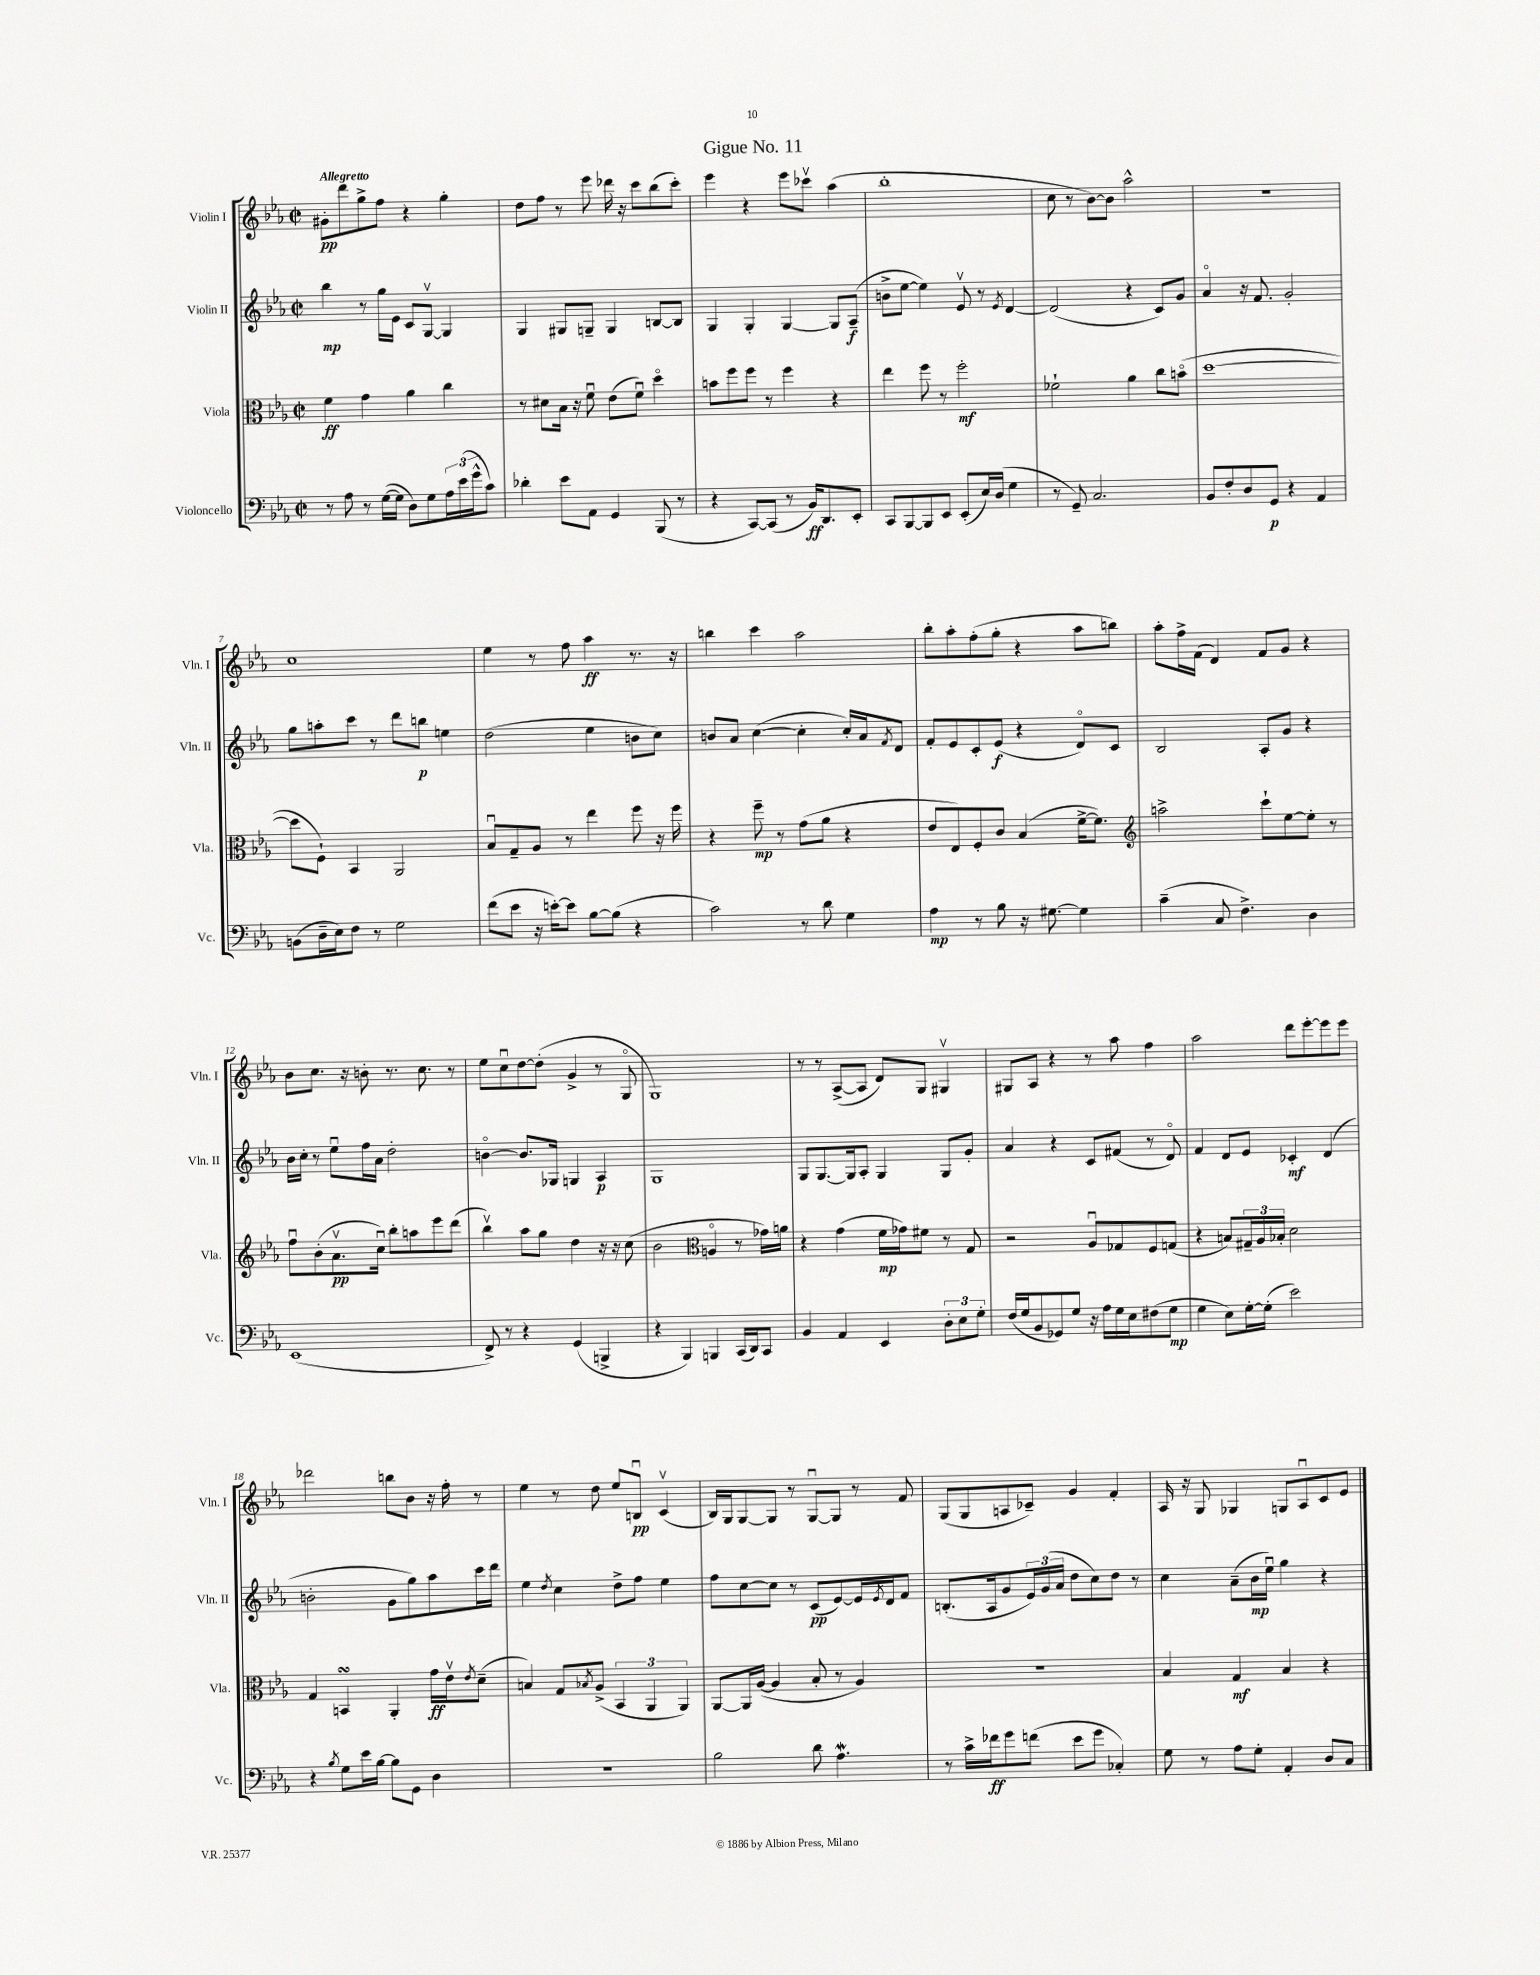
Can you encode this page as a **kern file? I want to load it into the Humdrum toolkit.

**kern	**dynam	**kern	**dynam	**kern	**dynam	**kern	**dynam
*part4	*part4	*part3	*part3	*part2	*part2	*part1	*part1
*staff4	*staff4	*staff3	*staff3	*staff2	*staff2	*staff1	*staff1
*I"Violoncello	*	*I"Viola	*	*I"Violin II	*	*I"Violin I	*
*I'Vc.	*	*I'Vla.	*	*I'Vln. II	*	*I'Vln. I	*
*clefF4	*	*clefC3	*	*clefG2	*	*clefG2	*
*k[b-e-a-]	*	*k[b-e-a-]	*	*k[b-e-a-]	*	*k[b-e-a-]	*
*M2/2	*	*M2/2	*	*M2/2	*	*M2/2	*
*met(c|)	*	*met(c|)	*	*met(c|)	*	*met(c|)	*
=1	=1	=1	=1	=1	=1	=1	=1
!	!	!	!	!	!	!LO:TX:a:B:t=Allegretto	!
8r	.	4f\	ff	4bb-\	mp	8g#X'\L	pp
8A-\	.	.	.	.	.	8ddd\	.
8r	.	4g\	.	8r	.	8gg^\	.
([16G\LL	.	.	.	16gg\LL	.	8ff\J	.
16G\JJ]	.	.	.	16e-\JJ	.	.	.
8D\L)	.	4a-\	.	8c/L	.	4r	.
8G\	.	.	.	[8Gv/J	.	.	.
24A-\L	.	4cc\	.	4G/]	.	4gg'\	.
(24e-\	.	.	.	.	.	.	.
24g^^\J	.	.	.	.	.	.	.
8c\J)	.	.	.	.	.	.	.
=2	=2	=2	=2	=2	=2	=2	=2
4d-X'\	.	8r	.	4G/	.	8dd\L	.
.	.	8d#X\L	.	.	.	8ff\J	.
8e-\L	.	16B-\Jk	.	8G#X/L	.	8r	.
.	.	16r	.	.	.	.	.
8AA-\J	.	8fu\	.	8Gn~/J	.	8eee-\	.
4GG/	.	(8e-\L	.	4G/	.	16ddd-X\	.
.	.	.	.	.	.	16r	.
.	.	8fu\J)	.	.	.	8ccc\L	.
(8BBB-/	.	4dd\	.	[8Bn/L	.	(8bb-\	.
8r	.	.	.	8B/J]	.	8ccc'\J)	.
=3	=3	=3	=3	=3	=3	=3	=3
4r	.	8bn\L	.	4G/	.	4eee-\	.
.	.	8ff\	.	.	.	.	.
[8CC/L)	.	8ff\J	.	4G'/	.	4r	.
(8CC/J]	.	8r	.	.	.	.	.
8r	.	4ff\	.	[4G/	.	8eee-\L	.
16BB-/KL)	ff	.	.	.	.	8ccc-Xv\J	.
8.DD/	.	.	.	.	.	.	.
.	.	4r	.	8G/L]	.	(4aa-\	.
8EE-'/J	.	.	.	(8A-~/J	f	.	.
=4	=4	=4	=4	=4	=4	=4	=4
8CC/L	.	4ee-\	.	8bn^\L	.	1bb-'	.
[8BBB-/	.	.	.	[8ee-\J	.	.	.
8BBB-/]	.	8ff\	.	4ee-\])	.	.	.
8EE-/J	.	8r	.	.	.	.	.
(8EE-'/L	.	2ff'\	mf	8e-v/	.	.	.
16E-/L)	.	.	.	8r	.	.	.
(16D/JJ	.	.	.	.	.	.	.
.	.	.	.	8qe-/	.	.	.
4G\	.	.	.	[4d/	.	.	.
=5	=5	=5	=5	=5	=5	=5	=5
8r	.	2f-X`\	.	(2d/]	.	8cc\	.
8GG~/)	.	.	.	.	.	8r	.
2.C/	.	.	.	.	.	[8b-\L)	.
.	.	.	.	.	.	8b-\J]	.
.	.	4a-\	.	4r	.	2aa-^^\	.
.	.	8cc\L	.	8c/L)	.	.	.
.	.	(8bn\J	.	8g/J	.	.	.
=6	=6	=6	=6	=6	=6	=6	=6
8BB-/L	.	[1dd	.	4a-/	.	1r	.
8F'/	.	.	.	.	.	.	.
8D/	.	.	.	16r	.	.	.
.	.	.	.	8.f/	.	.	.
8GG/J	p	.	.	.	.	.	.
4r	.	.	.	2g'/	.	.	.
4AA-/	.	.	.	.	.	.	.
!!LO:LB:g=z
=7	=7	=7	=7	=7	=7	=7	=7
(8BBn\L	.	8dd\L]	.	8gg\L	.	1cc	.
16D~\L	.	8F`\J)	.	8aan'\	.	.	.
16E-\J)	.	.	.	.	.	.	.
8F\J	.	4BB-/	.	8ccc\J	.	.	.
8r	.	.	.	8r	.	.	.
2G\	.	2AA-/	.	8ddd\L	.	.	.
.	.	.	.	8bbn\J	p	.	.
.	.	.	.	4een\	.	.	.
=8	=8	=8	=8	=8	=8	=8	=8
(8f\L	.	8B-u/L	.	(2dd\	.	4ee-\	.
8e-\J	.	8G~/	.	.	.	.	.
16r	.	8A-/J	.	.	.	8r	.
[16en'\KL)	.	.	.	.	.	.	.
8e\J]	.	8r	.	.	.	8ff\	.
[8B-\L	.	4ee-\	.	4ee-\	.	4aa-\	ff
(8B-\J]	.	.	.	.	.	.	.
4r	.	8ff\	.	8bn\L	.	8.r	.
.	.	16r	.	8cc\J)	.	.	.
.	.	16ff\	.	.	.	16r	.
=9	=9	=9	=9	=9	=9	=9	=9
2c\)	.	4r	.	8bn/L	.	4bbn\	.
.	.	.	.	8a-/J	.	.	.
.	.	8ff~\	mp	([4cc\	.	4ccc\	.
.	.	8r	.	.	.	.	.
8r	.	(8g\L	.	4cc'\]	.	2aa-\	.
8d\	.	8a-\J	.	.	.	.	.
4G\	.	4r	.	16cc'/LL)	.	.	.
.	.	.	.	16a-/J	.	.	.
.	.	.	.	8qf/	.	.	.
.	.	.	.	8d/J	.	.	.
=10	=10	=10	=10	=10	=10	=10	=10
4A-\	mp	8e-/L	.	8f'/L	.	8bb-'\L	.
.	.	8E-/)	.	8e-/	.	8aa-'\	.
8r	.	8F'/	.	8c'/	.	(8ff'\	.
8B-\	.	8c/J	.	(8e-/J	f	8gg'\J	.
16r	.	(4B-/	.	4r	.	4r	.
[8.G#X\	.	.	.	.	.	.	.
4G#\]	.	[16f^\KL	.	8d/L)	.	8aa-\L	.
.	.	8.f\J])	.	.	.	.	.
.	.	.	.	8c/J	.	8bbn\J)	.
=11	=11	=11	=11	=11	=11	=11	=11
*	*	*clefG2	*	*	*	*	*
(4c~\	.	2aan^\	.	2B-/	.	8aa-'\L	.
.	.	.	.	.	.	16ff^\L	.
.	.	.	.	.	.	(16f\JJ	.
8C/	.	.	.	.	.	4d/)	.
4.F^\)	.	.	.	.	.	.	.
.	.	8ccc`\L	.	8A-'/L	.	8f/L	.
.	.	[8ee-\	.	8g/J	.	8g/J	.
4D\	.	8ee-'\J]	.	4r	.	4r	.
.	.	8r	.	.	.	.	.
!!LO:LB:g=z
=12	=12	=12	=12	=12	=12	=12	=12
(1EE-	.	8ffu\L	.	16b-\LL	.	8b-\L	.
.	.	.	.	16cc'\JJ	.	.	.
.	.	(8b-'\	.	8r	.	8.cc\J	.
.	.	8.a-v\	pp	8ee-u\L	.	.	.
.	.	.	.	.	.	16r	.
.	.	.	.	16ff\L	.	8bn'\	.
.	.	16ccu\Jk)	.	16a-\JJ	.	.	.
.	.	8bb-'\L	.	2dd'\	.	8.r	.
.	.	8aan\	.	.	.	.	.
.	.	.	.	.	.	8.cc\	.
.	.	8eee-\	.	.	.	.	.
.	.	(8ddd\J	.	.	.	8r	.
=13	=13	=13	=13	=13	=13	=13	=13
8FF^/)	.	4bb-v\)	.	[4bn\	.	8ee-\L	.
8r	.	.	.	.	.	8ccu\	.
4r	.	8aa-\L	.	8.b/L]	.	[8dd\	.
.	.	8gg\J	.	.	.	(8dd'\J]	.
.	.	.	.	16G-X/Jk	.	.	.
(4GG/	.	4dd\	.	4Gn/	.	4g^/	.
4BBBn^/	.	16r	.	4A-/	p	8r	.
.	.	16r	.	.	.	.	.
.	.	(8cc\	.	.	.	8G/	.
=14	=14	=14	=14	=14	=14	=14	=14
4r	.	2b-\	.	1G	.	1G)	.
4BBB-/)	.	.	.	.	.	.	.
*	*	*clefC3	*	*	*	*	*
4BBBn/	.	4An/	.	.	.	.	.
(16CC/LL	.	8r	.	.	.	.	.
16DD/J)	.	.	.	.	.	.	.
8CC/J	.	16g-X\LL)	.	.	.	.	.
.	.	16an\JJ	.	.	.	.	.
=15	=15	=15	=15	=15	=15	=15	=15
4BB-/	.	4r	.	8G/L	.	8r	.
.	.	.	.	[8.G/	.	8r	.
4AA-/	.	(4g\	.	.	.	([8A-^/L	.
.	.	.	.	16G/k]	.	.	.
.	.	.	.	8A-'/J	.	8A-/J]	.
4EE-/	.	16f\LL	mp	4G/	.	8d/L)	.
.	.	16g-X\J)	.	.	.	.	.
.	.	8f#X\J	.	.	.	8G/J	.
12D'\L	.	8r	.	8G/L	.	4G#Xv/	.
12E-\	.	.	.	.	.	.	.
.	.	8G/	.	8g'/J	.	.	.
12G'\J	.	.	.	.	.	.	.
=16	=16	=16	=16	=16	=16	=16	=16
(16F/LL	.	2r	.	4a-/	.	8G#X/L	.
16G/J	.	.	.	.	.	.	.
8BB-/	.	.	.	.	.	8A-/J	.
8GG-X/)	.	.	.	4r	.	4r	.
8G/J	.	.	.	.	.	.	.
16r	.	8A-u/L	.	8c/L	.	8r	.
16A-\LL	.	.	.	.	.	.	.
16G\	.	8G-X/	.	(8f#X/J	.	8aa-\	.
16E-\J	.	.	.	.	.	.	.
(8F#X\	.	8F/	.	8r	.	4ff\	.
8G\J	mp	(8Gn/J	.	8d/)	.	.	.
=17	=17	=17	=17	=17	=17	=17	=17
4G\	.	4r	.	4f/	.	2aa-\	.
8E-\L)	.	8Bn/L)	.	8d/L	.	.	.
[16G'\L	.	24G#X~/L	.	8e-/J	.	.	.
.	.	24A-/	.	.	.	.	.
(16G'\JJ]	.	.	.	.	.	.	.
.	.	24B-X'/JJ	.	.	.	.	.
2e-\)	.	2d\	.	4c-X'/	mf	8ddd\L	.
.	.	.	.	.	.	[8eee-'\	.
.	.	.	.	(4d/	.	8eee-\]	.
.	.	.	.	.	.	8eee-\J	.
!!LO:LB:g=z
=18	=18	=18	=18	=18	=18	=18	=18
4r	.	4G/	.	2bn'\	.	2ddd-X\	.
8qB-/	.	.	.	.	.	.	.
8G\L	.	4BBnsSsS/	.	.	.	.	.
16e-\L	.	.	.	.	.	.	.
[16B-\JJ	.	.	.	.	.	.	.
8B-\L]	.	4AA-'/	.	8g\L	.	8bbn\L	.
8GG\J	.	.	.	8gg\)	.	8b-\J	.
4D\	.	16g\LL	ff	8aa-\	.	16r	.
.	.	16e-v\J	.	.	.	16ff'\	.
.	.	8qe-/	.	.	.	.	.
.	.	(8d~\J	.	16ccc\L	.	8r	.
.	.	.	.	16ddd\JJ	.	.	.
=19	=19	=19	=19	=19	=19	=19	=19
1r	.	4Bn/)	.	4ee-\	.	4ee-\	.
.	.	.	.	8qdd/	.	.	.
.	.	8G/L	.	4cc\	.	8r	.
.	.	8qB-X/	.	.	.	.	.
.	.	(8A-^/J	.	.	.	8dd\	.
.	.	6BB-/	.	8dd^\L	.	8ee-/L	.
.	.	.	.	8ff\J	.	8Bnu/J	pp
.	.	6AA-/	.	.	.	.	.
.	.	.	.	4ee-\	.	(4cv/	.
.	.	6AA-/)	.	.	.	.	.
=20	=20	=20	=20	=20	=20	=20	=20
2B-\	.	[8AA-/L	.	8ff\L	.	16B-/LL)	.
.	.	.	.	.	.	16G/J	.
.	.	16AA-/L]	.	[8cc\	.	[8G/	.
.	.	([16A-/JJ	.	.	.	.	.
.	.	4A-/]	.	8cc\J]	.	8G/J]	.
.	.	.	.	8r	.	8r	.
8d\	.	8B-'/	.	(8c/L	pp	[8Gu/L	.
4.A-w\	.	8r	.	[8e-/)	.	8G/J]	.
.	.	4A-/)	.	16e-/L]	.	8r	.
.	.	.	.	8qe-/	.	.	.
.	.	.	.	16d/J	.	.	.
.	.	.	.	8f/J	.	8f/	.
=21	=21	=21	=21	=21	=21	=21	=21
8r	.	1r	.	(8.Bn'/L	.	(8G/L	.
16c^\LL	.	.	.	.	.	8G/	.
16f-X\J	ff	.	.	16A-/k	.	.	.
8g\	.	.	.	8g/	.	8An/	.
(8fn\J	.	.	.	24e-/L)	.	8c-X~/J)	.
.	.	.	.	(24g/	.	.	.
.	.	.	.	24a-/JJ	.	.	.
8e-\L	.	.	.	8dd\L	.	4g/	.
8g\J	.	.	.	8cc\)	.	.	.
4C-X'/)	.	.	.	8dd\J	.	4f'/	.
.	.	.	.	8r	.	.	.
=22	=22	=22	=22	=22	=22	=22	=22
8G\	.	4B-/	.	4cc\	.	16A-/	.
.	.	.	.	.	.	16r	.
8r	.	.	.	.	.	8G/	.
8A-\L	.	4G/	mf	(8a-~\L	.	4G-X/	.
8G'\J	.	.	.	16b-\L	mp	.	.
.	.	.	.	16ee-u\JJ)	.	.	.
4AA-'/	.	4B-/	.	4gg\	.	8Gn/L	.
.	.	.	.	.	.	8A-u/	.
8D/L	.	4r	.	4r	.	8c/	.
8C/J	.	.	.	.	.	8e-/J	.
==	==	==	==	==	==	==	==
*-	*-	*-	*-	*-	*-	*-	*-
